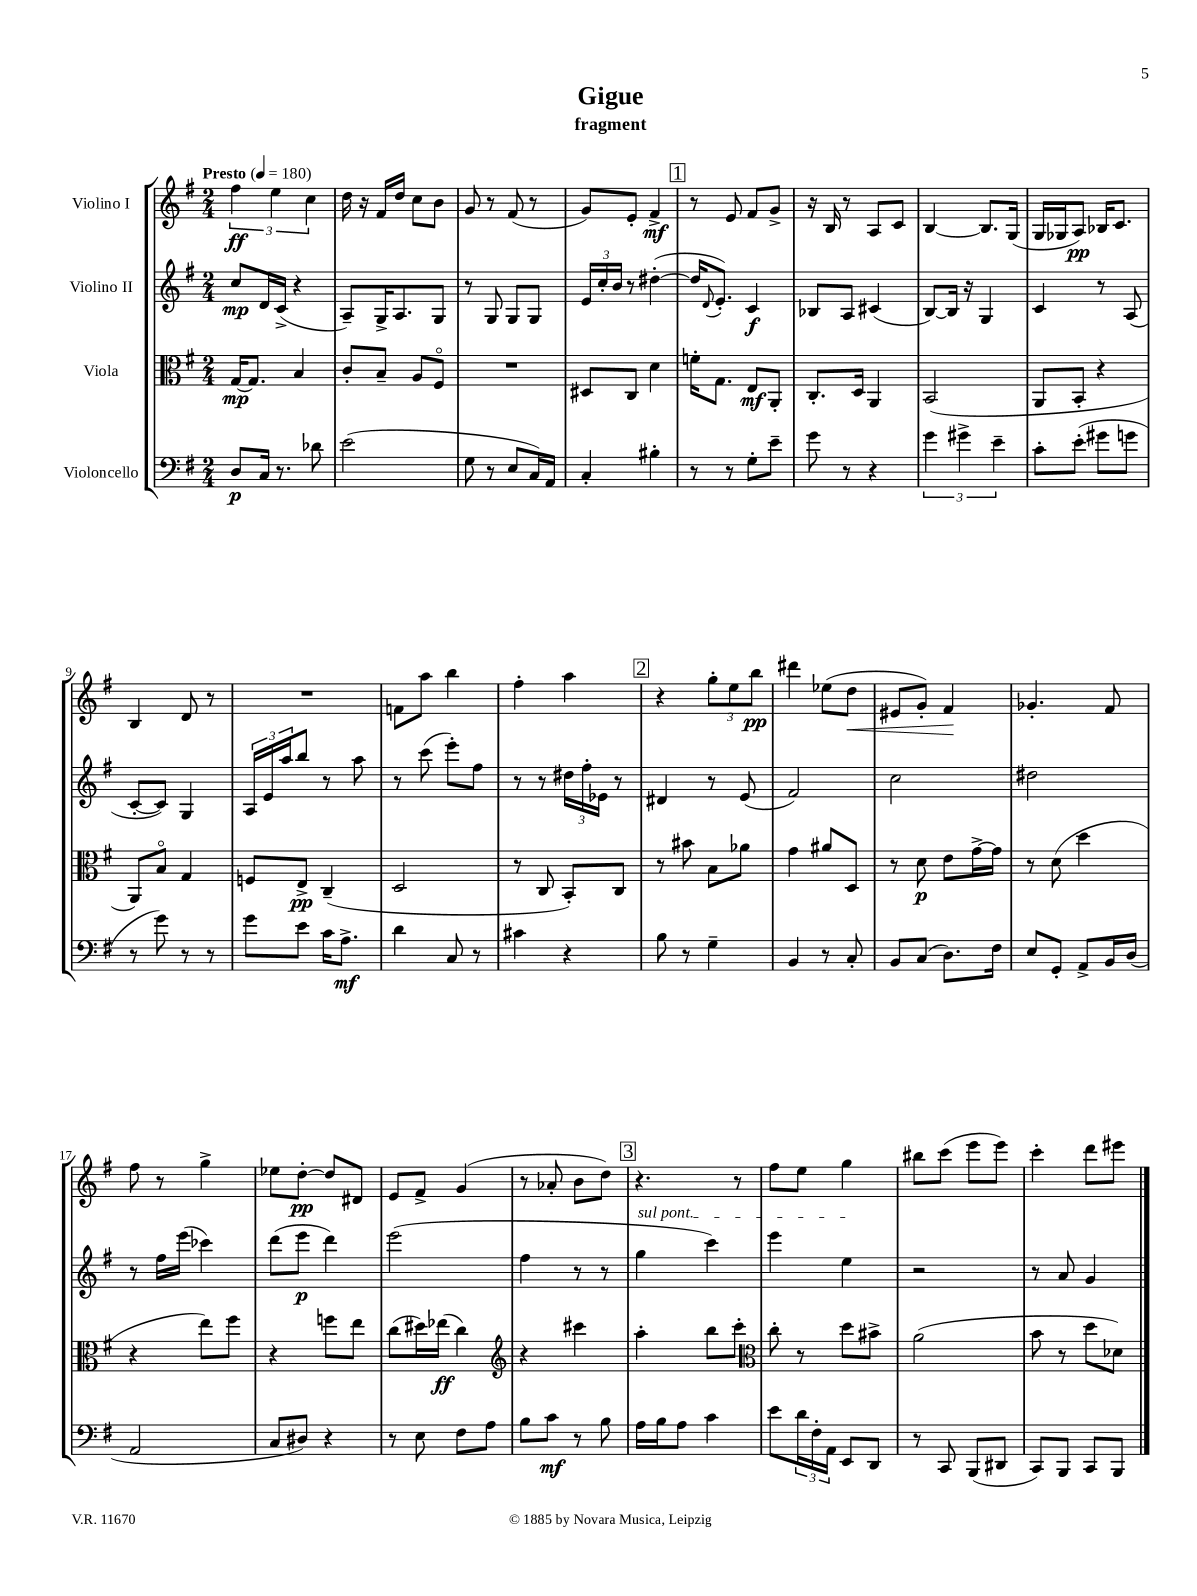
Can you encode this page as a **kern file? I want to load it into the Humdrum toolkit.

**kern	**dynam	**kern	**dynam	**kern	**dynam	**kern	**dynam
*part4	*part4	*part3	*part3	*part2	*part2	*part1	*part1
*staff4	*staff4	*staff3	*staff3	*staff2	*staff2	*staff1	*staff1
*I"Violoncello	*	*I"Viola	*	*I"Violino II	*	*I"Violino I	*
*clefF4	*	*clefC3	*	*clefG2	*	*clefG2	*
*k[f#]	*	*k[f#]	*	*k[f#]	*	*k[f#]	*
*M2/4	*	*M2/4	*	*M2/4	*	*M2/4	*
*MM180	*	*MM180	*	*MM180	*	*MM180	*
=1	=1	=1	=1	=1	=1	=1	=1
!	!	!	!	!	!	!LO:TX:a:B:t=Presto	!
8D/L	p	[16G/KL	mp	8cc/L	mp	6ff#\	ff
.	.	8.G/J]	.	.	.	.	.
16C/Jk	.	.	.	16d/L	.	.	.
.	.	.	.	.	.	6ee\	.
8.r	.	.	.	(16c^/JJ	.	.	.
.	.	4B/	.	4r	.	.	.
.	.	.	.	.	.	6cc\	.
8d-X\	.	.	.	.	.	.	.
=2	=2	=2	=2	=2	=2	=2	=2
(2e\	.	8c'/L	.	8A~/L)	.	16dd\	.
.	.	.	.	.	.	16r	.
.	.	8B~/J	.	16G^/K	.	16f#/LL	.
.	.	.	.	8.A/	.	16dd/JJ	.
.	.	8A/L	.	.	.	8cc\L	.
.	.	8F#/J	.	8G/J	.	8b\J	.
=3	=3	=3	=3	=3	=3	=3	=3
8G\	.	2r	.	8r	.	8g/	.
8r	.	.	.	8G/	.	8r	.
8E/L	.	.	.	8G/L	.	(8f#/	.
16C/L)	.	.	.	8G/J	.	8r	.
16AA/JJ	.	.	.	.	.	.	.
=4	=4	=4	=4	=4	=4	=4	=4
4C'/	.	8D#X/L	.	24e/LL	.	8g/L)	.
.	.	.	.	24cc'/	.	.	.
.	.	.	.	24b/JJ	.	.	.
.	.	8C/J	.	8r	.	8e'/J	.
4B#X'\	.	4d\	.	([4dd#X'\	.	4f#^/	mf
!!LO:REH:place=s1:t=1
=5	=5	=5	=5	=5	=5	=5	=5
8r	.	16fn'\KL	.	16dd#/KL]	.	8r	.
.	.	.	.	8qqd/	.	.	.
.	.	8.G\J	.	8.e'/J)	.	.	.
8r	.	.	.	.	.	8e/	.
8G'\L	.	8E/L	mf	4c/	f	8f#/L	.
8e~\J	.	8AA'/J	.	.	.	8g^/J	.
=6	=6	=6	=6	=6	=6	=6	=6
8g\	.	8.C'/L	.	8B-X/L	.	16r	.
.	.	.	.	.	.	16B/	.
8r	.	.	.	8A/J	.	8r	.
.	.	16D/Jk	.	.	.	.	.
4r	.	4AA/	.	(4c#X/	.	8A/L	.
.	.	.	.	.	.	8c/J	.
=7	=7	=7	=7	=7	=7	=7	=7
6g\	.	(2BB/	.	[8B/L)	.	[4B/	.
.	.	.	.	16B/Jk]	.	.	.
6g#X^\	.	.	.	.	.	.	.
.	.	.	.	16r	.	.	.
.	.	.	.	4G/	.	8.B/L]	.
6e~\	.	.	.	.	.	.	.
.	.	.	.	.	.	(16G/Jk	.
=8	=8	=8	=8	=8	=8	=8	=8
8c'\L	.	8AA/L	.	4c/	.	16G/LL	.
.	.	.	.	.	.	16G-X/J	.
(8e'\J	.	8BB'/J	.	.	.	8A/J)	pp
8g#X\L	.	4r	.	8r	.	16B-X/KL	.
.	.	.	.	.	.	8.c/J	.
8gn\J	.	.	.	(8A/	.	.	.
!!LO:LB:g=z
=9	=9	=9	=9	=9	=9	=9	=9
8r	.	8AA/L)	.	[8c'/L	.	4B/	.
8g\)	.	8B/J	.	8c/J])	.	.	.
8r	.	4G/	.	4G/	.	8d/	.
8r	.	.	.	.	.	8r	.
=10	=10	=10	=10	=10	=10	=10	=10
8g\L	.	8Fn/L	.	24A/LL	.	2r	.
.	.	.	.	24e/	.	.	.
.	.	.	.	24aa/J	.	.	.
8e\J	.	8E^/J	pp	8bb/J	.	.	.
16c\KL	.	(4C~/	.	8r	.	.	.
8.A^\J	mf	.	.	.	.	.	.
.	.	.	.	8aa\	.	.	.
=11	=11	=11	=11	=11	=11	=11	=11
4d\	.	2D/	.	8r	.	8fn\L	.
.	.	.	.	(8ccc\	.	8aa\J	.
8C/	.	.	.	8eee'\L)	.	4bb\	.
8r	.	.	.	8ff#\J	.	.	.
=12	=12	=12	=12	=12	=12	=12	=12
4c#X\	.	8r	.	8r	.	4ff#'\	.
.	.	8C/	.	8r	.	.	.
4r	.	8BB'/L)	.	24dd#X\LL	.	4aa\	.
.	.	.	.	24ff#'\	.	.	.
.	.	.	.	24e-X\JJ	.	.	.
.	.	8C/J	.	8r	.	.	.
!!LO:REH:place=s1:t=2
=13	=13	=13	=13	=13	=13	=13	=13
8B\	.	8r	.	4d#X/	.	4r	.
8r	.	8b#X\	.	.	.	.	.
4G~\	.	8B\L	.	8r	.	12gg'\L	.
.	.	.	.	.	.	12ee\	.
.	.	8a-X\J	.	(8e/	.	.	.
.	.	.	.	.	.	12bb\J	pp
=14	=14	=14	=14	=14	=14	=14	=14
4BB/	.	4g\	.	2f#/)	.	4ddd#X\	.
8r	.	8a#X/L	.	.	.	(8ee-X\L	.
!	!	!	!	!	!	!	!LO:HP:b
8C'/	.	8D/J	.	.	.	8dd\J	<
=15	=15	=15	=15	=15	=15	=15	=15
8BB/L	.	8r	.	2cc\	.	8e#X/L	.
(8C/J	.	8d\	p	.	.	8g'/J)	.
8.D\L)	.	8e\L	.	.	.	4f#/	.
.	.	[16g^\L	.	.	.	.	.
16F#\Jk	.	16g\JJ]	.	.	.	.	.
.	.	.	.	.	.	.	[
=16	=16	=16	=16	=16	=16	=16	=16
8E/L	.	8r	.	2dd#X\	.	4.g-X'/	.
8GG'/J	.	(8d\	.	.	.	.	.
8AA^/L	.	4dd\	.	.	.	.	.
16BB/L	.	.	.	.	.	8f#/	.
(16D/JJ	.	.	.	.	.	.	.
!!LO:LB:g=z
=17	=17	=17	=17	=17	=17	=17	=17
2AA/	.	4r	.	8r	.	8ff#\	.
.	.	.	.	16ff#\LL	.	8r	.
.	.	.	.	(16eee\JJ	.	.	.
.	.	8ee\L)	.	4ccc-X\)	.	4gg^\	.
.	.	8ff#\J	.	.	.	.	.
=18	=18	=18	=18	=18	=18	=18	=18
8C/L	.	4r	.	(8ddd\L	.	8ee-X\L	.
8D#X/J)	.	.	.	8eee\J	p	[8dd'\J	pp
4r	.	8ffn\L	.	4ddd\)	.	8dd/L]	.
.	.	8ee\J	.	.	.	8d#X/J	.
=19	=19	=19	=19	=19	=19	=19	=19
8r	.	(8cc\L	.	(2eee\	.	8e/L	.
8E\	.	16dd#X\L)	.	.	.	8f#^/J	.
.	.	(16ee-X\JJ	ff	.	.	.	.
8F#\L	.	4cc\)	.	.	.	(4g/	.
8A\J	.	.	.	.	.	.	.
=20	=20	=20	=20	=20	=20	=20	=20
*	*	*clefG2	*	*	*	*	*
8B\L	.	4r	.	4ff#\	.	8r	.
8c\J	mf	.	.	.	.	8a-X'/	.
8r	.	4ccc#X\	.	8r	.	8b\L	.
8B\	.	.	.	8r	.	8dd\J)	.
!!LO:REH:place=s1:t=3
=21	=21	=21	=21	=21	=21	=21	=21
!	!	!	!	!LO:TX:a:i:t=sul pont.	!	!	!
16A\LL	.	4aa'\	.	4gg\	.	4.r	.
16B\J	.	.	.	.	.	.	.
8A\J	.	.	.	.	.	.	.
4c\	.	8bb\L	.	4ccc\)	.	.	.
.	.	8ccc'\J	.	.	.	8r	.
=22	=22	=22	=22	=22	=22	=22	=22
*	*	*clefC3	*	*	*	*	*
8e\L	.	8cc'\	.	4eee\	.	8ff#\L	.
24d\L	.	8r	.	.	.	8ee\J	.
24F#'\	.	.	.	.	.	.	.
24AA\JJ	.	.	.	.	.	.	.
8EE/L	.	8dd\L	.	4ee\	.	4gg\	.
8DD/J	.	8b#X^\J	.	.	.	.	.
=23	=23	=23	=23	=23	=23	=23	=23
8r	.	(2a\	.	2r	.	8bb#X\L	.
8CC/	.	.	.	.	.	(8ccc\J	.
(8BBB/L	.	.	.	.	.	8eee\L	.
8DD#X/J	.	.	.	.	.	8eee\J)	.
=24	=24	=24	=24	=24	=24	=24	=24
8CC/L)	.	8b\	.	8r	.	4ccc'\	.
8BBB/J	.	8r	.	8a/	.	.	.
8CC/L	.	8dd\L	.	4g/	.	8ddd\L	.
8BBB/J	.	8d-X\J)	.	.	.	8eee#X\J	.
==	==	==	==	==	==	==	==
*-	*-	*-	*-	*-	*-	*-	*-
